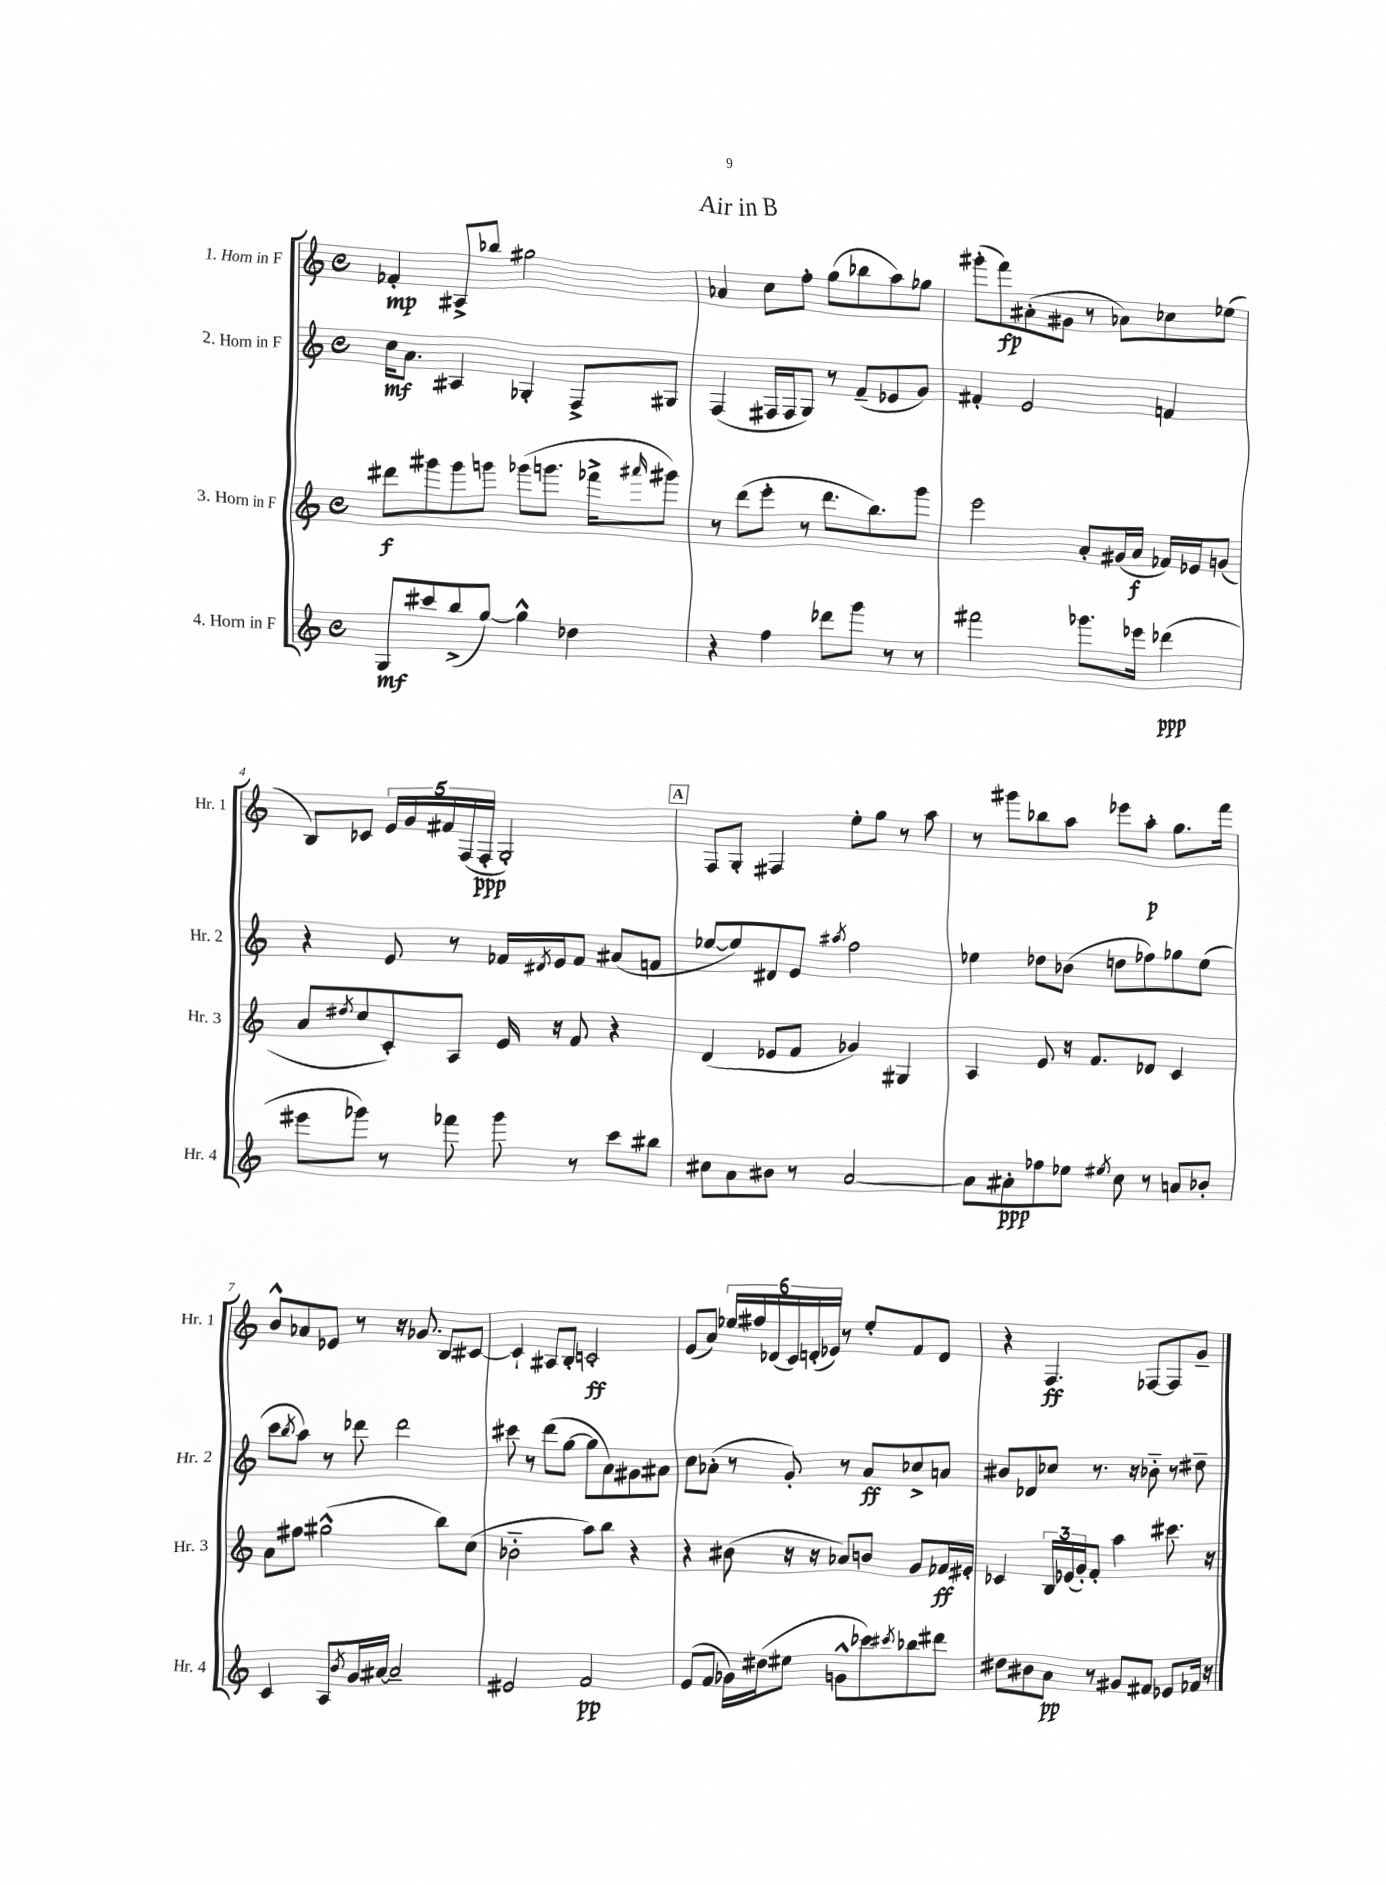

**kern	**dynam	**kern	**dynam	**kern	**dynam	**kern	**dynam
*part4	*part4	*part3	*part3	*part2	*part2	*part1	*part1
*staff4	*staff4	*staff3	*staff3	*staff2	*staff2	*staff1	*staff1
*I"4. Horn in F	*	*I"3. Horn in F	*	*I"2. Horn in F	*	*I"1. Horn in F	*
*I'Hr. 4	*	*I'Hr. 3	*	*I'Hr. 2	*	*I'Hr. 1	*
*clefG2	*	*clefG2	*	*clefG2	*	*clefG2	*
*k[]	*	*k[]	*	*k[]	*	*k[]	*
*M4/4	*	*M4/4	*	*M4/4	*	*M4/4	*
*met(c)	*	*met(c)	*	*met(c)	*	*met(c)	*
=1	=1	=1	=1	=1	=1	=1	=1
8G/L	mf	8ddd#X\L	f	16cc\KL	mf	4f-X'/	mp
.	.	.	.	8.a\J	.	.	.
8ccc#X/	.	8ggg#X\	.	.	.	.	.
(8bb^/	.	8ggg#\	.	4A#X/	.	8A#X^/L	.
[8gg/J)	.	8gggn\J	.	.	.	8bb-X/J	.
4gg^^\]	.	(8ggg-X\L	.	4G-X'/	.	2gg#X\	.
.	.	8.gggn\J	.	.	.	.	.
4dd-X\	.	.	.	8F^/L	.	.	.
.	.	16fff-X^\KL	.	.	.	.	.
.	.	16qqaaa#X/	.	.	.	.	.
.	.	8ggg#X\J)	.	8G#X/J	.	.	.
=2	=2	=2	=2	=2	=2	=2	=2
4r	.	8r	.	(4F/	.	4a-X/	.
.	.	(8ddd\L	.	.	.	.	.
4ff\	.	8eee'\J	.	16F#X/LL	.	8cc\L	.
.	.	.	.	16F#/J	.	.	.
.	.	8r	.	8G/J)	.	8ff'\J	.
8ddd-X\L	.	8.ddd\L	.	8r	.	(8gg\L	.
8ggg\J	.	.	.	(8f~/L	.	8bb-X\	.
.	.	8.bb\)	.	.	.	.	.
8r	.	.	.	8e-X/	.	8aa\)	.
8r	.	8ggg\J	.	8g/J)	.	8gg-X\J	.
=3	=3	=3	=3	=3	=3	=3	=3
2fff#X\	.	2eee\	.	4f#X'/	.	(8ggg#X'\L	.
.	.	.	.	.	.	8fff\)	fp
.	.	.	.	2e/	.	(8a#X'\	.
.	.	.	.	.	.	8g#X\J	.
8.ggg-X\L	.	8a'/L	.	.	.	8r	.
.	.	(16g#X/L	.	.	.	8a-X\L)	.
16eee-X\Jk	.	16a/JJ	f	.	.	.	.
(4ddd-X\	ppp	16f-X/LL)	.	4fn/	.	8cc-X\	.
.	.	16e-X/J	.	.	.	.	.
.	.	(8gn/J	.	.	.	(8ee-X\J	.
!!LO:LB:g=z
=4	=4	=4	=4	=4	=4	=4	=4
8eee#X\L	.	8a/L	.	4r	.	8B/L)	.
.	.	8qdd#X/	.	.	.	.	.
8ggg-X\J)	.	8cc/	.	.	.	8c-X/J	.
8r	.	8c'/)	.	8e/	.	20e/LL	.
.	.	.	.	.	.	20g/	.
.	.	.	.	.	.	20f#X/	.
8fff-X\	.	8A/J	.	8r	.	.	.
.	.	.	.	.	.	(20F/	.
.	.	.	.	.	.	20F'/JJ	ppp
8ggg-\	.	16e/	.	16f-X/LL	.	2G'/)	.
.	.	.	.	8qd#X/	.	.	.
.	.	16r	.	16e/J	.	.	.
8r	.	8f/	.	8f-/J	.	.	.
8ccc\L	.	4r	.	(8a#X/L	.	.	.
8bb#X\J	.	.	.	8fn/J	.	.	.
!!LO:REH:place=s1:t=A
=5	=5	=5	=5	=5	=5	=5	=5
8cc#X\L	.	(4d/	.	[8ee-X/L	.	8F/L	.
8a\	.	.	.	8ee-/])	.	8G'/J	.
8b#X\J	.	8e-X/L	.	8d#X/	.	4F#X/	.
8r	.	8f/J	.	8e/J	.	.	.
.	.	.	.	8qaa#X/	.	.	.
[2a/	.	4g-X/)	.	2ff\	.	8ee'\L	.
.	.	.	.	.	.	8gg\J	.
.	.	4G#X/	.	.	.	8r	.
.	.	.	.	.	.	8aa\	.
=6	=6	=6	=6	=6	=6	=6	=6
8a\L]	.	4A/	.	4ee-X\	.	8r	.
8a#X'\	ppp	.	.	.	.	8ggg#X\L	.
8ff-X\	.	8e/	.	8dd-X\L	.	8bb-X\	.
8ee-X\J	.	16r	.	(8b-X\J	.	8aa\J	.
.	.	8.f/L	.	.	.	.	.
8qee#X/	.	.	.	.	.	.	.
8cc\	.	.	.	8ddn\L	.	8eee-X\L	.
8r	.	8d-X/J	.	8ff-X\)	.	8aa'\J	p
8an/L	.	4c/	.	8gg-X\	.	8.gg\L	.
8b-X'/J	.	.	.	(8ee-\J	.	.	.
.	.	.	.	.	.	16fff\Jk	.
!!LO:LB:g=z
=7	=7	=7	=7	=7	=7	=7	=7
4c/	.	8a\L	.	8ccc\L	.	8b^^/L	.
.	.	.	.	8qbb/	.	.	.
.	.	8ff#X\J	.	8aa\J)	.	8a-X/	.
8A/L	.	(2gg#X^^\	.	8r	.	8e-X/J	.
8qb/	.	.	.	.	.	.	.
16g/L	.	.	.	8ddd-X\	.	8r	.
[16a#X/JJ	.	.	.	.	.	.	.
2a#~/]	.	.	.	2ddd-\	.	16r	.
.	.	.	.	.	.	8.g-X/	.
.	.	8bb\L)	.	.	.	8B/L	.
.	.	(8cc\J	.	.	.	[8c#X/J	.
=8	=8	=8	=8	=8	=8	=8	=8
2e#X/	.	2b-X\	.	8ccc#X\	.	4c#`/]	.
.	.	.	.	8r	.	.	.
.	.	.	.	(8ddd\L	.	8A#X/L	.
.	.	.	.	[8gg\J	.	8B'/J	.
2f/	pp	8aa\L)	.	8gg\L]	.	2cn'/	ff
.	.	8bb\J	.	8a\)	.	.	.
.	.	4r	.	8g#X\	.	.	.
.	.	.	.	8a#X\J	.	.	.
=9	=9	=9	=9	=9	=9	=9	=9
(8e/L	.	4r	.	8cc\L	.	(8e/L	.
8f/J	.	.	.	(8a-X'\J	.	8a/J)	.
16g-X\LL)	.	(8b#X\	.	8r	.	24ee-X/LL	.
.	.	.	.	.	.	24ff#X/	.
(16dd#X\J	.	.	.	.	.	.	.
.	.	.	.	.	.	(24d-X/	.
8ee#X\J	.	16r	.	8g'/)	.	24c/)	.
.	.	.	.	.	.	(24dn'/	.
.	.	16r	.	.	.	.	.
.	.	.	.	.	.	24e-X/JJ)	.
8gn^^\L	.	8a-X/L)	.	8r	.	8r	.
8ccc-X\)	.	8bn/J	.	8a-/L	ff	8ee-'/L	.
8qccc#X/	.	.	.	.	.	.	.
8bb-X\	.	8g/L	.	8cc-X^/	.	8f/	.
8ddd#X\J	.	16f-X/L	ff	8an/J	.	8d/J	.
.	.	16e#X'/JJ	.	.	.	.	.
=10	=10	=10	=10	=10	=10	=10	=10
8dd#X\L	.	4c-X/	.	8b#X/L	.	4r	.
8b#X\	.	.	.	8d-X/	.	.	.
8a\J	pp	24B/LL	.	8cc-X/J	.	4.F/	ff
.	.	(24e-X/	.	.	.	.	.
.	.	24g'/J)	.	.	.	.	.
8r	.	8f'/J	.	8.r	.	.	.
8g#X/L	.	4aa\	.	.	.	.	.
.	.	.	.	16r	.	.	.
8f#X/J	.	.	.	8b-X\	.	[8F-X/L	.
8e-X/L	.	8.ccc#X\	.	8r	.	8F-/]	.
16f-X/Jk	.	.	.	8dd#X~\	.	8g~/J	.
16r	.	16r	.	.	.	.	.
==	==	==	==	==	==	==	==
*-	*-	*-	*-	*-	*-	*-	*-
